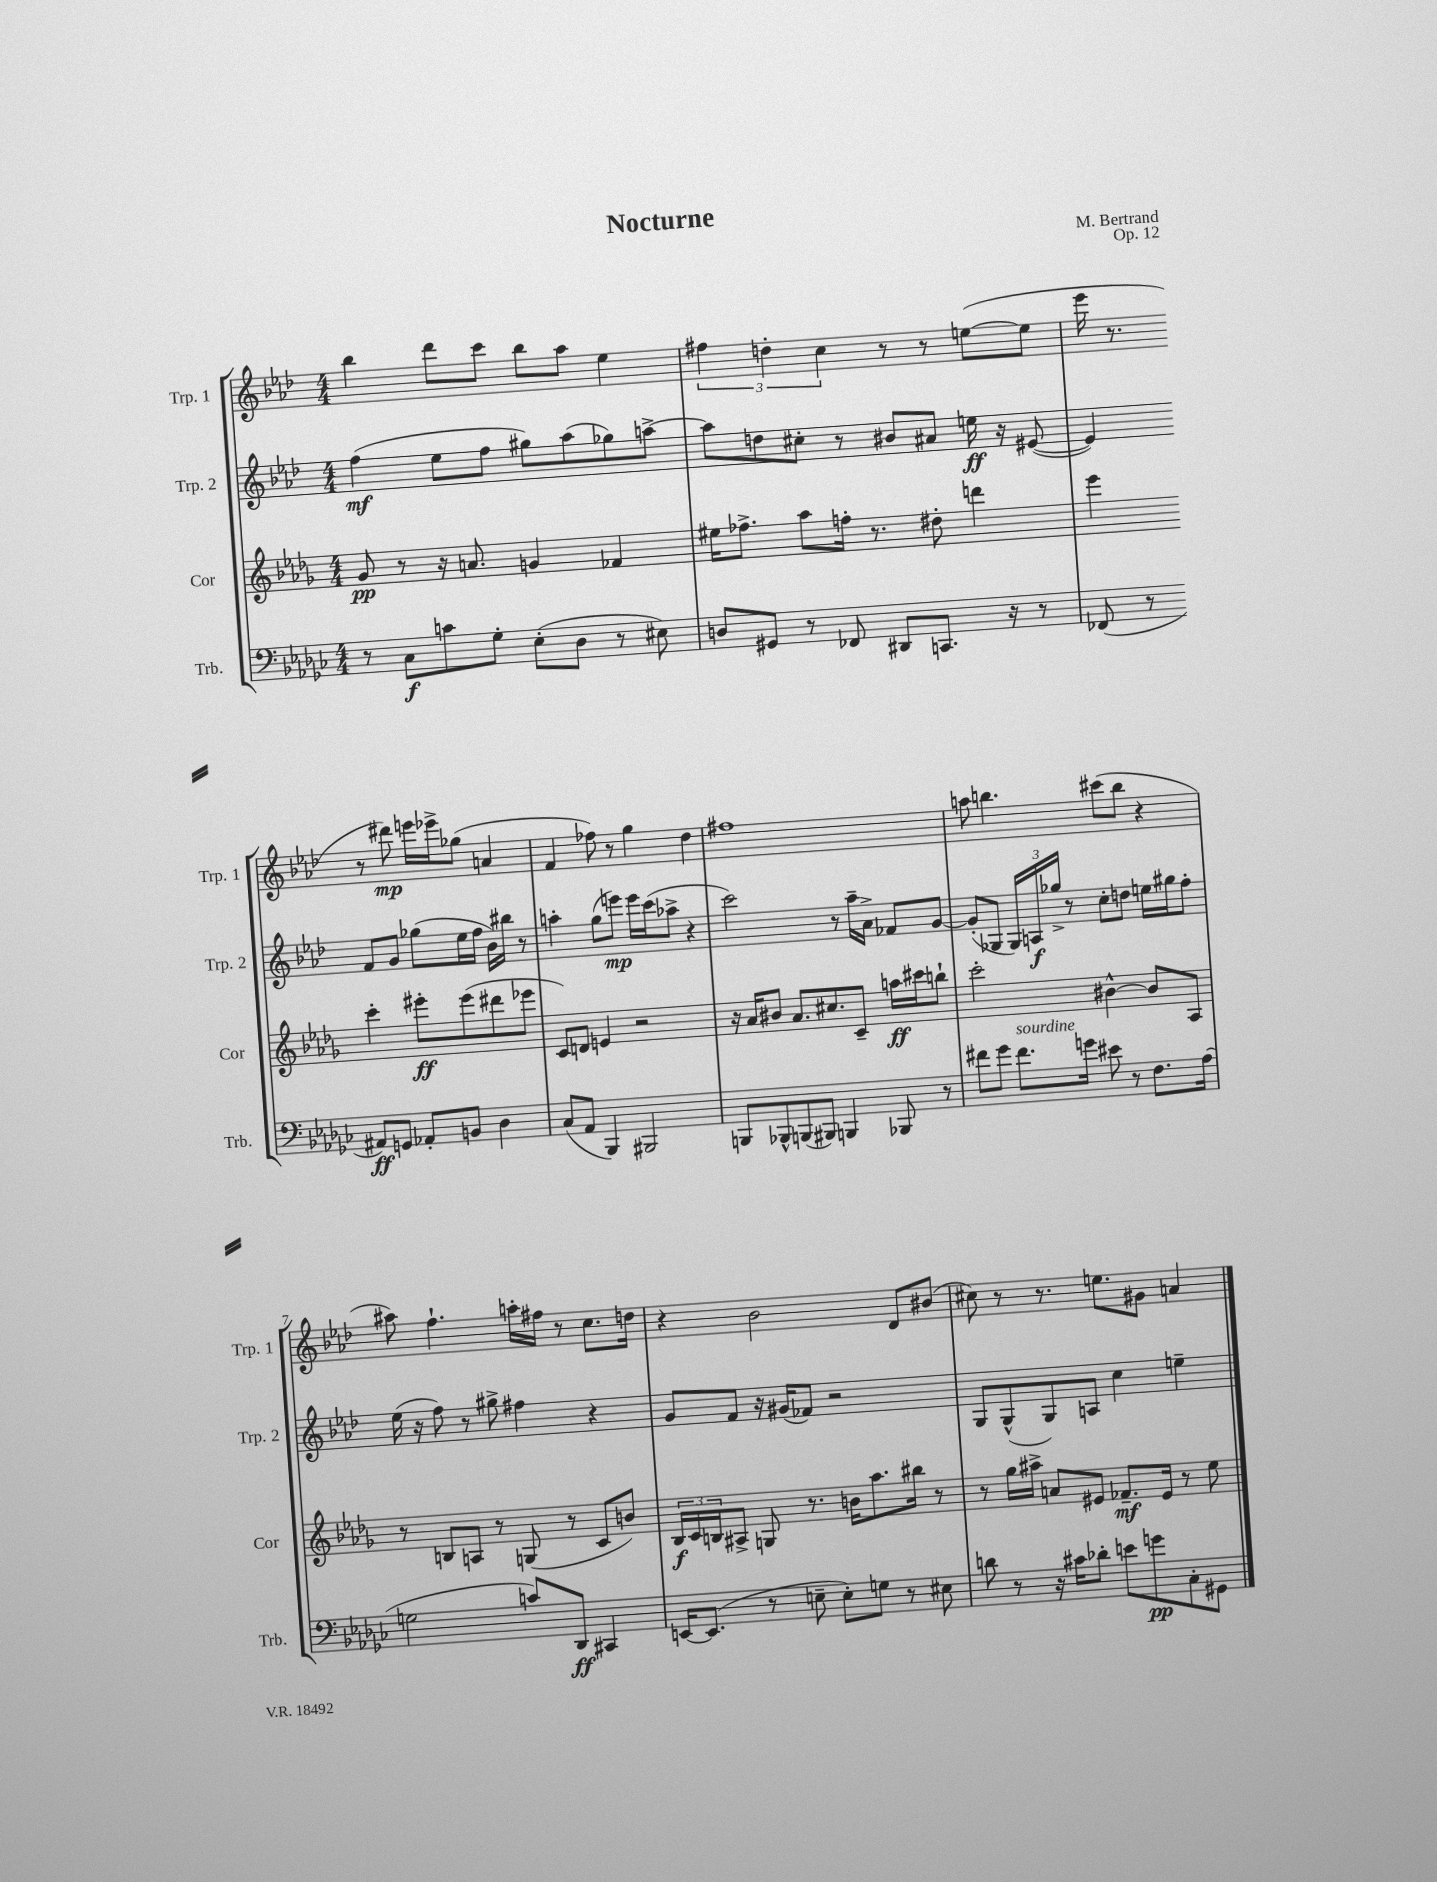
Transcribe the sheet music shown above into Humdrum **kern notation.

**kern	**kern	**kern	**kern
*staff4	*staff3	*staff2	*staff1
*clefF4	*clefG2	*clefG2	*clefG2
*k[b-e-a-d-g-c-]	*k[b-e-a-d-g-]	*k[b-e-a-d-]	*k[b-e-a-d-]
*M4/4	*M4/4	*M4/4	*M4/4
8r	8g-	(4ff	4bb-
8C-	8r	.	.
8c	16r	8ee-	8ddd-
.	8.a	.	.
8G-'	.	8ff	8ccc
(8E-'	4g	8gg#)	8bb-
8D-	.	(8aa-	8aa-
8r	4f-	8gg-)	4ee-
8E#)	.	[8aa^	.
=	=	=	=
8D	16ee#	8aa]	6ff#
.	8.ff-^	.	.
8GG#	.	8dd	.
.	.	.	6dd'
8r	8aa-	8cc#'	.
.	.	.	6cc
8FF-	16ff'	8r	.
.	8.r	.	.
8DD#	.	8b#	8r
8.CC	8dd#'	8a#	8r
.	4ddd	16ee	([8ee
16r	.	16r	.
8r	.	([8e#	8ee]
=	=	=	=
(8FF-	4eee-	4e#])	16eee-
.	.	.	8.r
8r	.	.	.
8AA#)	4ccc'	8f	8r
8GG	.	8g	8ddd#)
8AA-'	8eee#'	(8gg-	16eee
.	.	.	16eee-^
8BB	(8eee#	16ee-	(8gg-
.	.	16ff	.
4D-	8ddd#	16b-)	4a
.	.	16bb#	.
.	8eee-	8r	.
=	=	=	=
(8C-	8c)	4aa'	4f
8AA-	8d	.	.
4BBB-)	4e	(8gg	8ff-)
.	.	8eee)	8r
2BBB#	2r	16eee	4gg
.	.	(16ccc	.
.	.	8aa-^	.
.	.	4r	4dd-
=	=	=	=
8BBB	16r	2ccc)	1ff#
.	16a-	.	.
8BBB-^^	8b#	.	.
(8BBB	8.a-	.	.
8BBB#)	.	.	.
.	8.cc#	.	.
4BBB	.	8r	.
.	8c~	16aa-~	.
.	.	16a-^	.
8BBB-	16aa	8f-	.
.	16ccc#	.	.
8r	8bb`	[8g	.
=	=	=	=
8f#	2ccc'	(8g']	8aa
8g-	.	8G-	4.bb
8.f#	.	24G-)	.
.	.	24A	.
.	.	24gg-^	.
.	.	8r	.
16g	.	.	.
8e#	[4b#^^	8cc'	(8ccc#
8r	.	8dd	8bb
8.F	8b#]	16ee	4r
.	.	16gg#	.
.	8A-	8ff'	.
(16A-	.	.	.
=	=	=	=
2G	8r	(16ee-	8aa#)
.	.	16r	.
.	8B	8ff)	4.ff`
.	8A	8r	.
.	8r	8gg#^	.
8c)	(8G	4ff#	16aa'
.	.	.	16ff#
8DD-	8r	.	8r
4CC#	8c	4r	8.cc
.	8b)	.	.
.	.	.	16dd
=	=	=	=
[16EE	24B-	8g	4r
.	24c	.	.
(8.EE]	.	.	.
.	24B	.	.
.	8A#^	8f	.
8r	8G	16r	2b-
.	.	(16g#	.
8E~	8.r	8f-)	.
8E')	.	2r	.
.	16b	.	.
8G	8.aa-	.	.
8r	.	.	8d-
.	16bb#	.	.
8E#	8r	.	(8b#
=	=	=	=
8d	8r	8G	8cc#)
8r	16gg-	(8G^^	8r
.	16aa#^	.	.
16r	8a	8G)	8.r
16c#	.	.	.
8d-'	8e#	8A	.
.	.	.	8.ee
8e	8.f-~	4cc	.
8g	.	.	8g#
.	16e#	.	.
8C-'	8r	4ee~	4a
8GG#	8ee-	.	.
==	==	==	==
*-	*-	*-	*-
